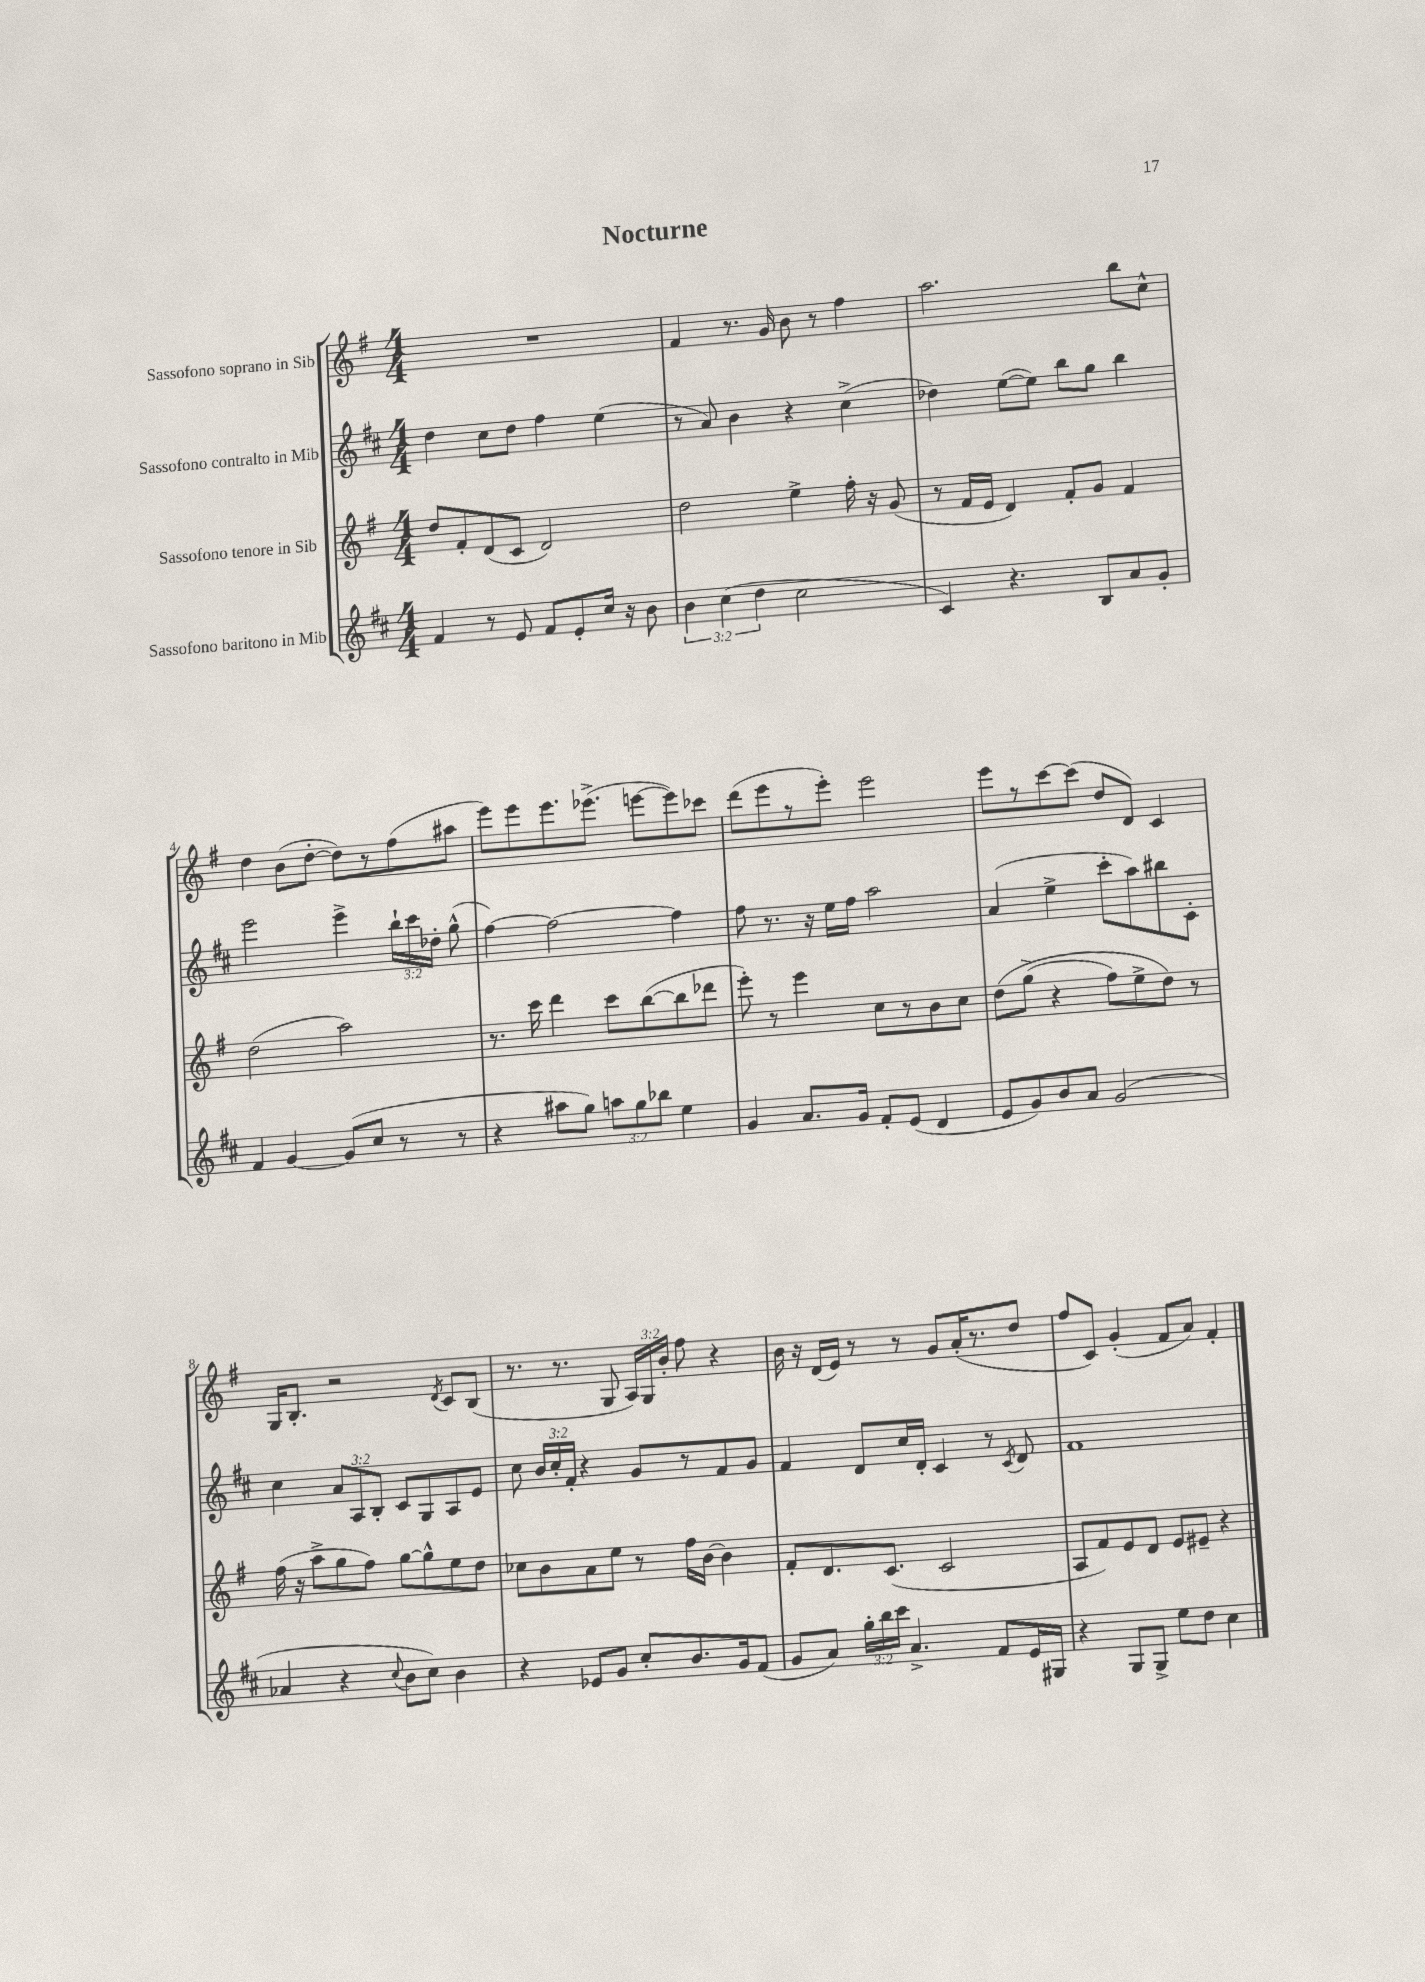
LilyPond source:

\header { title = "Nocturne" }
<<
\new StaffGroup <<
\new Staff = "s0" \with { instrumentName = "Sassofono soprano in Sib" } {
    \clef treble \key g \major \numericTimeSignature \time 4/4 \override Staff.TupletNumber.text = #tuplet-number::calc-fraction-text
    \autoBeamOff R1 |
    fis'4 r8. g'16 b'8 r8 fis''4 |
    a''2. b''8[ c''8]-^ |
    d''4 b'8[( d''8]~-. d''8[) r8 fis''8( ais''8] |
    e'''8[) e'''8 e'''8. ees'''8.]->( e'''8[~ e'''8) ces'''8] |
    d'''8[( e'''8 r8 e'''8]-.) e'''2 |
    e'''8[ r8 c'''8~ c'''8]( d''8[ d'8]) c'4 |
    g16[ b8.]-. r2 \acciaccatura { d'8 } c'8[ b8]( |
    r8. r8. g8 \tuplet 3/2 { a16[) g16 b'16]-. } fis''8 r4 |
    b'16 r16 d'16[( e'16]) r8 r8 g'8[ a'16-.( r8. d''8] |
    fis''8[ c'8]) g'4-.( fis'8[ a'8]) fis'4-. \bar "|." |
}
\new Staff = "s1" \with { instrumentName = "Sassofono contralto in Mib" } {
    \clef treble \key d \major \numericTimeSignature \time 4/4 \override Staff.TupletNumber.text = #tuplet-number::calc-fraction-text
    \autoBeamOff d''4 cis''8[ d''8] fis''4 e''4( |
    r8 a'8) b'4 r4 cis''4->( |
    des''4) e''8[~( e''8]) b''8[ g''8] b''4 |
    e'''2 e'''4-> \tuplet 3/2 { b''16[-! cis'''16 des''16]-. } g''8-^( |
    fis''4~) fis''2~ fis''4 |
    fis''8 r8. r16 e''16[ fis''16] a''2 |
    a'4( e''4-> cis'''8[-. a''8) bis''8 cis'8]-. |
    cis''4 \tuplet 3/2 { a'8[ a8 b8]-. } cis'8[ g8 a8 e'8] |
    cis''8 \tuplet 3/2 { b'16[ cis''16-. fis'16]-. } r4 g'8[ r8 fis'8 g'8] |
    fis'4 d'8[ cis''16 d'16]-. cis'4 r8 \acciaccatura { cis'8 } d'8 |
    fis'1 \bar "|." |
}
\new Staff = "s2" \with { instrumentName = "Sassofono tenore in Sib" } {
    \clef treble \key g \major \numericTimeSignature \time 4/4
    \autoBeamOff d''8[ fis'8-. d'8( c'8] d'2) |
    d''2 e''4-> fis''16-. r16 g'8( |
    r8 fis'16[ e'16] d'4) fis'8[-. g'8] fis'4 |
    d''2( a''2) |
    r8. c'''16 d'''4 c'''8[ b''8~( b''8 des'''8] |
    e'''8-.) r8 e'''4 c''8[ r8 b'8 c''8] |
    d''8[\( g''8]->( r4 fis''8[) e''8-> d''8]\) r8 |
    fis''16( r16 a''8[-> g''8 fis''8]) g''8[~ g''8-^ e''8 d''8] |
    ces''8[ b'8 a'8 e''8] r8 fis''16[ b'16]~ b'4 |
    fis'8[-. d'8. c'8.]( c'2 |
    a8[ fis'8) e'8 d'8] e'8[ eis'8]-- r4 \bar "|." |
}
\new Staff = "s3" \with { instrumentName = "Sassofono baritono in Mib" } {
    \clef treble \key d \major \numericTimeSignature \time 4/4 \override Staff.TupletNumber.text = #tuplet-number::calc-fraction-text
    \autoBeamOff fis'4 r8 e'8 fis'8[ e'8-. cis''16] r16 b'8 |
    \tuplet 3/2 { b'4 cis''4( d''4 } cis''2 |
    cis'4) r4. b8[ a'8 g'8]-. |
    fis'4 g'4~ g'8[( cis''8] r8 r8 |
    r4 ais''8[ g''8]) \tuplet 3/2 { a''8[ g''8 bes''8] } e''4 |
    g'4 a'8.[ g'16] fis'8[-. e'8]( d'4 |
    e'8[ g'8) b'8 a'8] g'2( |
    aes'4 r4 \appoggiatura { cis''8 } b'8[ cis''8]) b'4 |
    r4 ees'8[ g'8] cis''8[-. b'8. g'16 fis'8]( |
    g'8[ a'8]) \tuplet 3/2 { g''16[-. b''16 cis'''16] } a'4.-> fis'8[ e'16 gis16] |
    r4 g8[ g8]-> e''8[ d''8] cis''4 \bar "|." |
}
>>
>>
